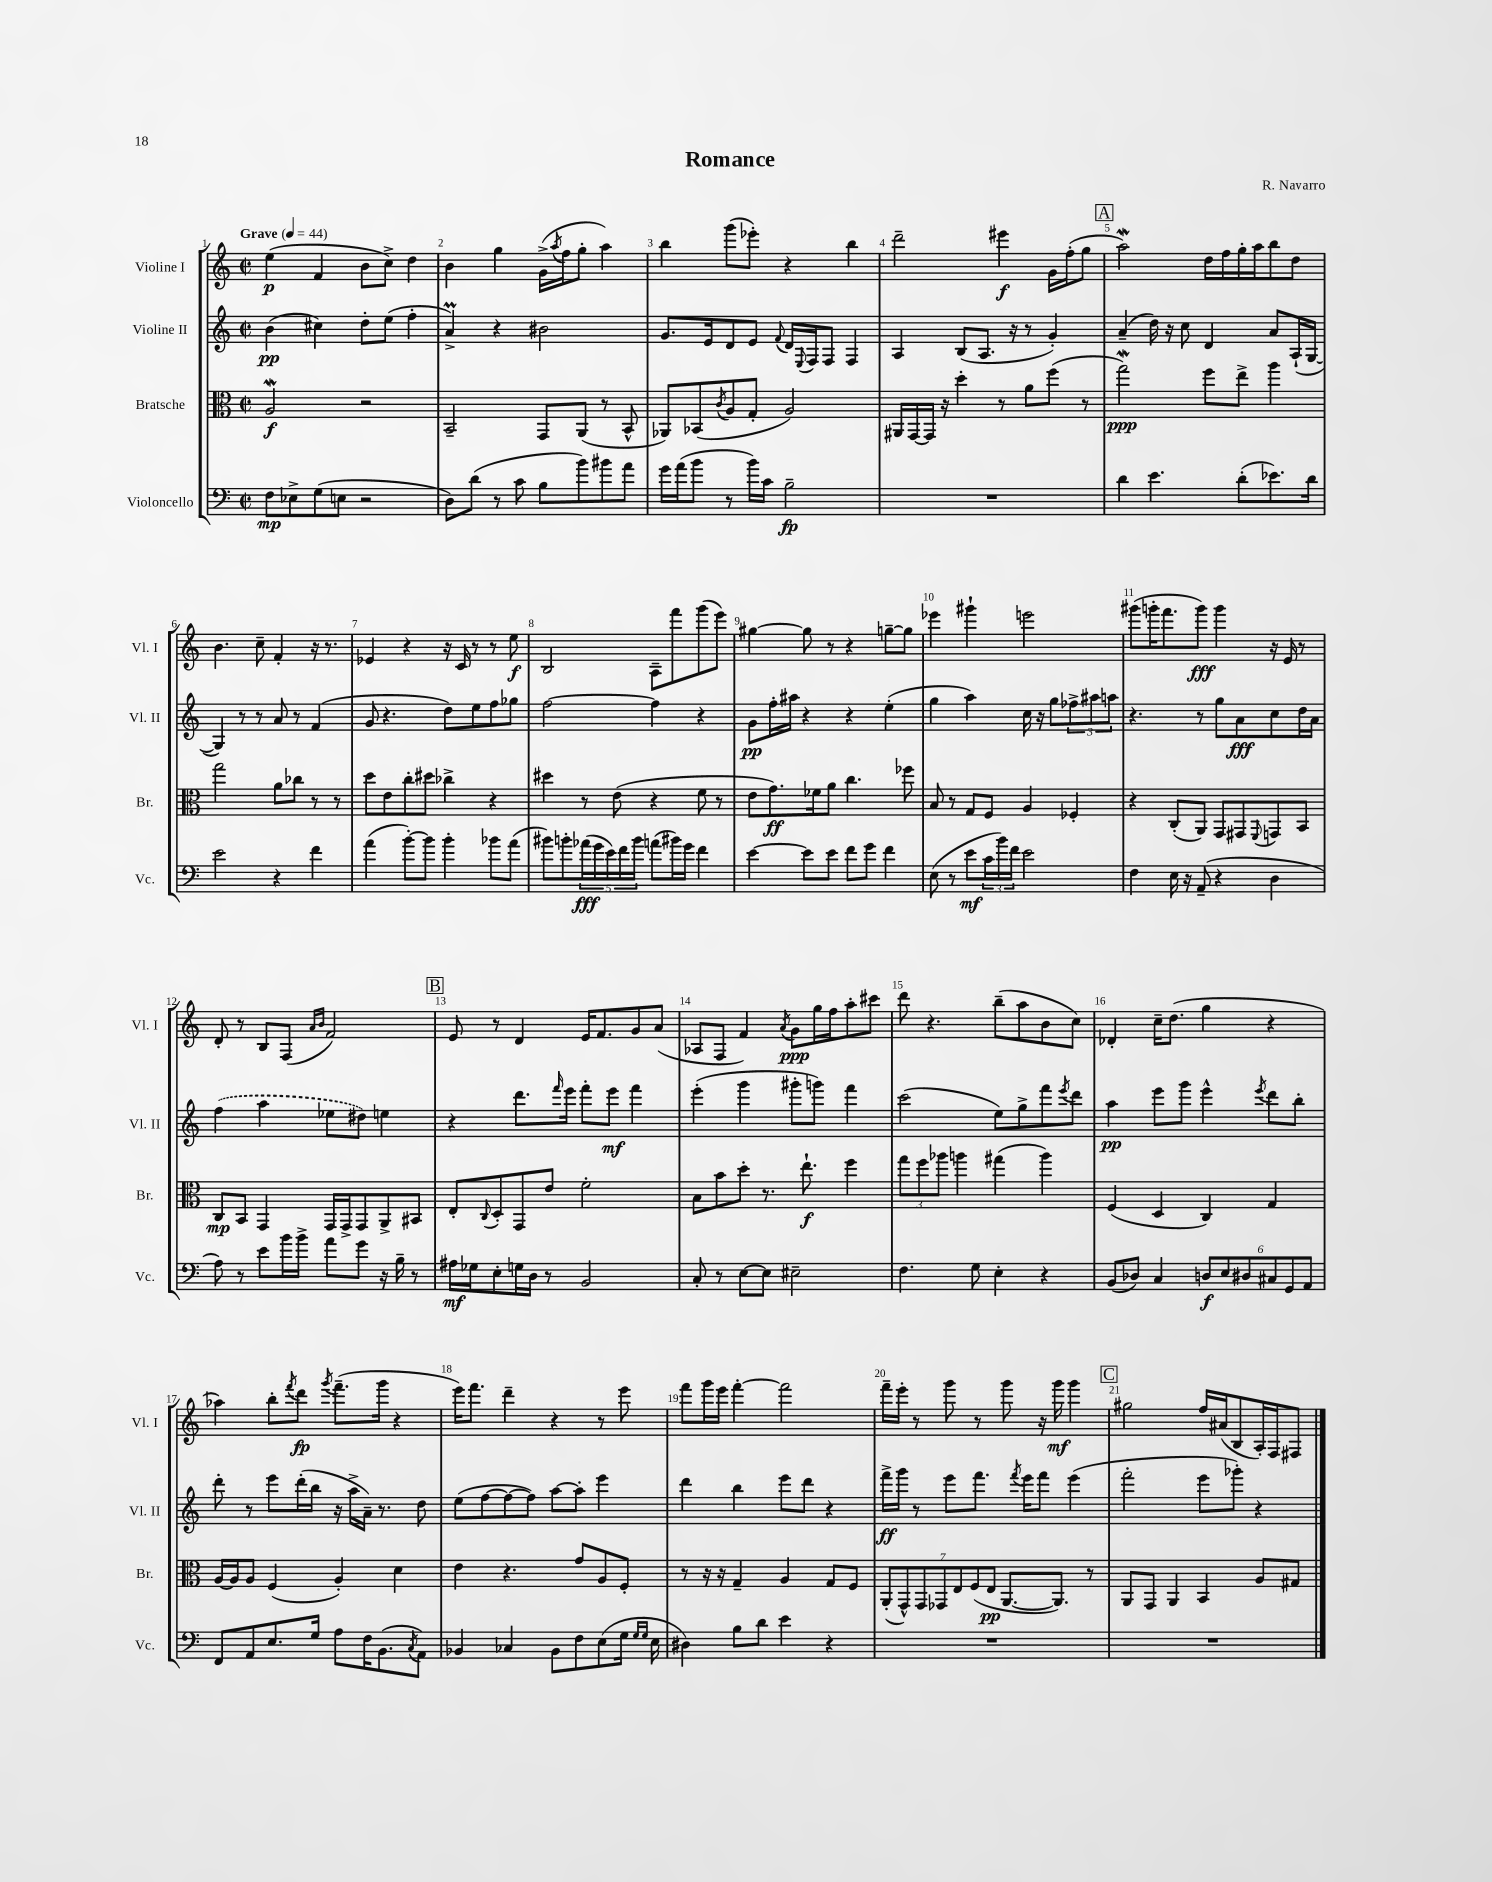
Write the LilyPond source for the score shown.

\header { title = "Romance" composer = "R. Navarro" }
<<
\new StaffGroup <<
\new Staff = "s0" \with { instrumentName = "Violine I" shortInstrumentName = "Vl. I" } {
    \clef treble \key c \major \defaultTimeSignature \time 2/2 \tempo "Grave" 4 = 44
    e''4\p( f'4 b'8 c''8->) d''4 |
    b'4 g''4 g'16->( \acciaccatura { a''8 } f''16 g''8-. a''4) |
    b''4 g'''8( ees'''8-.) r4 b''4 |
    d'''2-- eis'''4\f g'16 f''16-.( g''8 |
    \mark \markup { \box "A" } a''2\mordent) d''16 f''16 g''16-. a''16 b''8 d''8 |
    b'4. c''8-- f'4-. r16 r8. |
    ees'4 r4 r16 c'16 r8 r8 e''8\f |
    b2 a8-- f'''8 g'''8( e'''8) |
    gis''4~ gis''8 r8 r4 g''8~-- g''8 |
    ees'''4 gis'''4-! e'''2 |
    gis'''8( g'''16-. f'''8. g'''8\fff) g'''4 r16 e'16 r8 |
    d'8-. r8 b8 f8( \grace { a'16 b'16 } f'2) |
    \mark \markup { \box "B" } e'8 r8 d'4 e'16 f'8. g'8 a'8( |
    aes8 f8 f'4) \acciaccatura { a'8 } g'8\ppp g''16 f''16 a''8-. cis'''8 |
    d'''8 r4. b''8--( a''8 b'8 c''8) |
    des'4-. c''16-- d''8.( g''4 r4 |
    aes''4) b''8-. \acciaccatura { f'''8 } d'''8\fp \acciaccatura { g'''8 } f'''8.--( g'''16 r4 |
    e'''16) f'''8. d'''4-- r4 r8 e'''8 |
    f'''8 g'''16 e'''16 f'''4~-. f'''2 |
    f'''16-- e'''16-. r8 g'''8 r8 g'''8 r16 g'''16\mf g'''4 |
    \mark \markup { \box "C" } gis''2 f''16 ais'16( b8 a16-.) f16 fis8 \bar "|." |
}
\new Staff = "s1" \with { instrumentName = "Violine II" shortInstrumentName = "Vl. II" } {
    \clef treble \key c \major \defaultTimeSignature \time 2/2
    b'4\pp( cis''4) d''8-. e''8( f''4-. |
    a'4->\prall) r4 bis'2 |
    g'8. e'16 d'8 e'8 \appoggiatura { f'8 } d'16 \appoggiatura { e8 } f16 f8 f4 |
    a4 b8( a8. r16 r8 g'4-.) |
    \mark \markup { \box "A" } a'4--( d''16) r16 c''8 d'4 a'8 a16-!( g16~ |
    g4) r8 r8 a'8 r8 f'4( |
    g'8 r4. d''8) e''8 f''8 ges''8 |
    f''2~ f''4 r4 |
    g'8\pp f''16-. ais''16 r4 r4 e''4-.( |
    g''4 a''4) c''16 r16 g''8 \tuplet 3/2 { fes''8-> ais''8 a''8 } |
    r4. r8 g''8 a'8\fff c''8 d''16 a'16 |
    \once \slurDashed f''4( a''4 ees''8 dis''8) e''4 |
    \mark \markup { \box "B" } r4 d'''8. \grace { f'''16 } e'''16 f'''8-. e'''8\mf f'''4 |
    e'''4-.( g'''4 gis'''8-. g'''8) f'''4 |
    c'''2( e''8) g''8-> f'''8 \acciaccatura { e'''8 } d'''8 |
    a''4\pp e'''8 g'''8 e'''4-^ \acciaccatura { e'''8 } d'''8 b''8-. |
    d'''8-. r8 e'''8 d'''16-.( b''16 r16 a''16-> a'16--) r8. d''8 |
    e''8( f''8~ f''8~ f''8) a''8~ a''8-. e'''4 |
    d'''4 b''4 e'''8 d'''8 r4 |
    f'''16->\ff g'''16 r8 e'''8 f'''8. \acciaccatura { f'''8 } e'''16 f'''8 e'''4( |
    \mark \markup { \box "C" } f'''2-. e'''8 ges'''8-.) r4 \bar "|." |
}
\new Staff = "s2" \with { instrumentName = "Bratsche" shortInstrumentName = "Br." } {
    \clef alto \key c \major \defaultTimeSignature \time 2/2
    a2\mordent\f r2 |
    b,2-- g,8 a,8( r8 b,8-^ |
    aes,8) bes,8( \acciaccatura { c'8 } a8 g8-. a2) |
    ais,16 g,16~ g,16 r16 d''4-. r8 a'8 f''8( r8 |
    \mark \markup { \box "A" } g''2\mordent\ppp) f''8 e''8-> a''4 |
    g''2 a'8 ces''8 r8 r8 |
    d''8 e'8 c''8-. dis''8 ces''4-> r4 |
    dis''4 r8 e'8( r4 f'8 r8 |
    e'8 g'8.\ff) fes'16 a'8 c''4. fes''8 |
    b8 r8 g8 f8 a4 fes4-. |
    r4 c8-.( a,8) g,8 gis,8 \appoggiatura { f,8 } g,8 b,8 |
    c8\mp b,8 g,4 g,16 g,16-> g,8 a,8-> bis,8 |
    \mark \markup { \box "B" } e8-. \appoggiatura { c8 } d8-. g,8 e'8 f'2-. |
    b8 b'8 d''8-. r8. e''8.-!\f f''4 |
    \tuplet 3/2 { g''8 f''8 aes''8 } a''4 gis''4( a''4) |
    f4( d4 c4) g4 |
    a16~ a16 a8 f4( a4-.) d'4 |
    e'4 r4. g'8 a8 f8-. |
    r8 r16 r16 g4-- a4 g8 f8 |
    \tuplet 7/4 { a,8-.( g,8-^) g,8 ges,8 e8 f8( e8\pp } a,8.~ a,8.) r8 |
    \mark \markup { \box "C" } a,8 g,8 a,4 b,4 a8 gis8 \bar "|." |
}
\new Staff = "s3" \with { instrumentName = "Violoncello" shortInstrumentName = "Vc." } {
    \clef bass \key c \major \defaultTimeSignature \time 2/2
    f8\mp ees8-> g8( e8 r2 |
    d8) d'8( r8 c'8 b8 b'8) bis'8 a'8 |
    g'16 a'16( b'8 r8 b'16) c'16 b2--\fp |
    R1 |
    \mark \markup { \box "A" } d'4 e'4. d'8-.( ees'8.) d'16 |
    e'2 r4 f'4 |
    a'4( b'8~-.) b'8 b'4-. bes'8 a'8( |
    bis'8) b'8-. \tuplet 5/4 { aes'16\fff( g'16 e'16) f'16 b'16 } a'8( bis'16) g'16 f'4 |
    e'4~ e'8 e'8 f'8 g'8 f'4 |
    e8( r8 e'8\mf \tuplet 3/2 { c'16 b'16) f'16 } e'2 |
    f4 e16 r16 a,8--( r4 d4 |
    a8) r8 e'8 b'16 b'16-> a'8 g'8 r16 b16-- r8 |
    \mark \markup { \box "B" } ais16\mf ges16 e8-. g16 d16 r8 b,2 |
    c8-. r8 e8~ e8 eis2-- |
    f4. g8 e4-. r4 |
    b,8( des8) c4 \tuplet 6/4 { d8\f e8 dis8 cis8 g,8 a,8 } |
    f,8 a,8 e8. g16 a8 f16 b,8.( \acciaccatura { c8 } a,8) |
    bes,4 ces4 bes,8 f8 e8( g16 \grace { g16 g16 } e16 |
    dis4) b8 d'8 e'4 r4 |
    R1 |
    \mark \markup { \box "C" } R1 \bar "|." |
}
>>
>>
\layout { \context { \Score \override BarNumber.break-visibility = ##(#f #t #t) barNumberVisibility = #all-bar-numbers-visible } }
